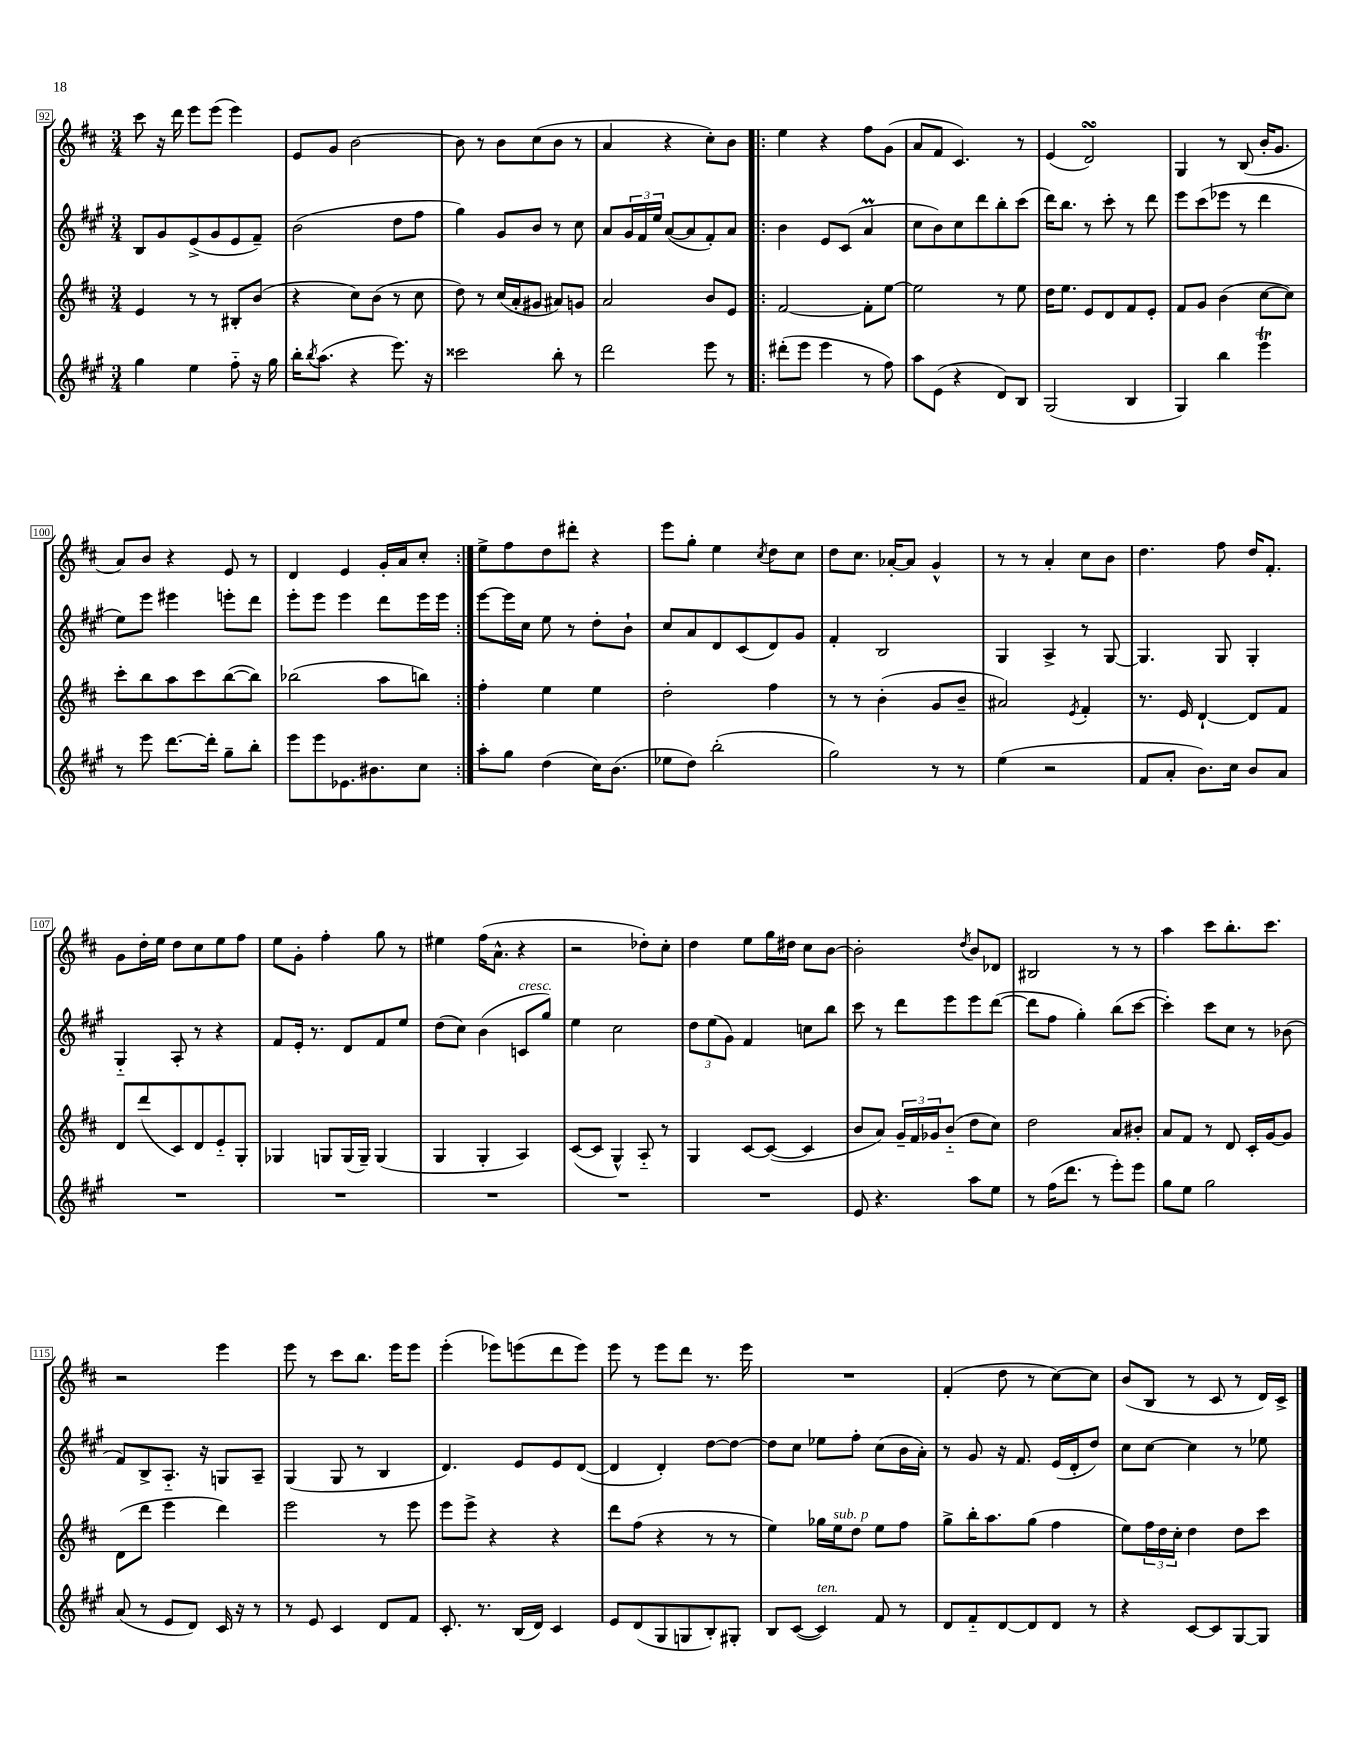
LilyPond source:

<<
\new StaffGroup <<
\new Staff = "s0" {
    \clef treble \key d \major \numericTimeSignature \time 3/4
    cis'''8 r16 d'''16 e'''8 e'''8( e'''4) |
    e'8 g'8 b'2~ |
    b'8 r8 b'8 cis''8( b'8 r8 |
    a'4 r4 cis''8-.) b'8 |
    \repeat volta 2 { e''4 r4 fis''8 g'8( |
    a'8 fis'8 cis'4.) r8 |
    e'4( d'2\turn) |
    g4 r8 b8( b'16-. g'8. |
    a'8) b'8 r4 e'8 r8 |
    d'4 e'4 g'16-. a'16 cis''8-. | }
    e''8-> fis''8 d''8 dis'''8-. r4 |
    e'''8 g''8-. e''4 \acciaccatura { cis''8 } d''8 cis''8 |
    d''8 cis''8. aes'16~-. aes'8 g'4-^ |
    r8 r8 a'4-. cis''8 b'8 |
    d''4. fis''8 d''16 fis'8.-. |
    g'8 d''16-. e''16 d''8 cis''8 e''8 fis''8 |
    e''8 g'8-. fis''4-. g''8 r8 |
    eis''4 fis''16( a'8.-^ r4 |
    r2 des''8-.) cis''8-. |
    d''4 e''8 g''16 dis''16 cis''8 b'8~ |
    b'2-. \acciaccatura { d''8 } b'8 des'8 |
    bis2 r8 r8 |
    a''4 cis'''8 b''8.-. cis'''8. |
    r2 e'''4 |
    e'''8 r8 cis'''8 b''8. e'''16 e'''8 |
    e'''4-.( ees'''8) e'''8( d'''8 e'''8) |
    e'''8 r8 e'''8 d'''8 r8. e'''16 |
    R2. |
    fis'4-.( d''8 r8 cis''8~) cis''8 |
    b'8( b8 r8 cis'8 r8 d'16) cis'16-> \bar "|." |
}
\new Staff = "s1" {
    \clef treble \key a \major \numericTimeSignature \time 3/4
    b8 gis'8 e'8->( gis'8 e'8 fis'8--) |
    b'2( d''8 fis''8 |
    gis''4) gis'8 b'8 r8 cis''8 |
    a'8 \tuplet 3/2 { gis'16 fis'16 e''16 } a'8~( a'8 fis'8-.) a'8 |
    \repeat volta 2 { b'4 e'8 cis'8( a'4\prall |
    cis''8 b'8) cis''8 d'''8 b''8-. cis'''8( |
    d'''16) b''8. r8 cis'''8-. r8 d'''8 |
    e'''8 cis'''8( ees'''8 r8 d'''4 |
    e''8) e'''8 eis'''4 e'''8-. d'''8 |
    e'''8-. e'''8 e'''4 d'''8 e'''16 e'''16 | }
    e'''8~ e'''16 cis''16 e''8 r8 d''8-. b'8-! |
    cis''8 a'8 d'8 cis'8( d'8) gis'8 |
    fis'4-. b2 |
    gis4 a4-> r8 gis8~ |
    gis4. gis8 gis4-. |
    gis4-_ a8-. r8 r4 |
    fis'8 e'16-. r8. d'8 fis'8 e''8 |
    d''8( cis''8) b'4( c'8^\markup { \italic "cresc." } gis''8) |
    e''4 cis''2 |
    \tuplet 3/2 { d''8 e''8( gis'8) } fis'4 c''8 b''8 |
    cis'''8 r8 d'''8 e'''8 e'''8 d'''8~( |
    d'''8 fis''8 gis''4-.) b''8( cis'''8~ |
    cis'''4-.) cis'''8 cis''8 r8 bes'8( |
    fis'8) b8-> a8.-_ r16 g8 a8-- |
    gis4( gis8 r8 b4 |
    d'4.) e'8 e'8 d'8~( |
    d'4 d'4-.) d''8~ d''8~ |
    d''8 cis''8 ees''8 fis''8-. cis''8( b'16 a'16-.) |
    r8 gis'8 r16 fis'8. e'16( d'16-. d''8) |
    cis''8 cis''8~ cis''4 r8 ees''8 \bar "|." |
}
\new Staff = "s2" {
    \clef treble \key d \major \numericTimeSignature \time 3/4
    e'4 r8 r8 bis8-. b'8( |
    r4 cis''8) b'8( r8 cis''8 |
    d''8) r8 cis''16( a'16-. gis'8 ais'8) g'8 |
    a'2 b'8 e'8 |
    \repeat volta 2 { fis'2~ fis'8-. e''8~ |
    e''2 r8 e''8 |
    d''16 e''8. e'8 d'8 fis'8 e'8-. |
    fis'8 g'8 b'4( cis''8~ cis''8) |
    cis'''8-. b''8 a''8 cis'''8 b''8~( b''8) |
    bes''2( a''8 b''8) | }
    fis''4-. e''4 e''4 |
    d''2-. fis''4 |
    r8 r8 b'4-.( g'8 b'8-- |
    ais'2) \acciaccatura { e'8 } fis'4-. |
    r8. e'16 d'4~-! d'8 fis'8 |
    d'8 d'''8( cis'8) d'8 e'8-_ g8-. |
    ges4 g8 g16( g16--) g4( |
    g4 g4-. a4) |
    cis'8~( cis'8 g4-^) a8-_ r8 |
    g4 cis'8~ cis'8~( cis'4 |
    b'8 a'8) \tuplet 3/2 { g'16-- fis'16 ges'16 } b'8-_( d''8 cis''8) |
    d''2 a'8 bis'8-. |
    a'8 fis'8 r8 d'8 cis'16-. g'16~ g'8 |
    d'8( d'''8 e'''4 d'''4) |
    e'''2 r8 e'''8 |
    e'''8 e'''8-> r4 r4 |
    d'''8 fis''8( r4 r8 r8 |
    e''4) ges''16 e''16^\markup { \italic "sub. p" } d''8 e''8 fis''8 |
    g''8-> b''16-. a''8. g''8( fis''4 |
    e''8) \tuplet 3/2 { fis''16 d''16 cis''16-. } d''4 d''8 cis'''8 \bar "|." |
}
\new Staff = "s3" {
    \clef treble \key a \major \numericTimeSignature \time 3/4
    gis''4 e''4 fis''8-_ r16 gis''16 |
    b''16-. \acciaccatura { b''8 } a''8.( r4 e'''8.) r16 |
    cisis'''2 b''8-. r8 |
    d'''2 e'''8 r8 |
    \repeat volta 2 { dis'''8-.( e'''8 e'''4 r8 fis''8) |
    a''8 e'8( r4 d'8) b8 |
    gis2( b4 |
    gis4) b''4 e'''4\trill |
    r8 e'''8 d'''8.~ d'''16-. gis''8-- b''8-. |
    e'''8 e'''8 ees'8. bis'8. cis''8 | }
    a''8-. gis''8 d''4( cis''16) b'8.( |
    ees''8 d''8) b''2-.( |
    gis''2) r8 r8 |
    e''4( r2 |
    fis'8 a'8-. b'8.) cis''16 b'8 a'8 |
    R2. |
    R2. |
    R2. |
    R2. |
    R2. |
    e'8 r4. a''8 e''8 |
    r8 fis''16( d'''8. r8 e'''8-.) e'''8 |
    gis''8 e''8 gis''2 |
    a'8( r8 e'8 d'8) cis'16 r16 r8 |
    r8 e'8 cis'4 d'8 fis'8 |
    cis'8.-. r8. b16( d'16) cis'4 |
    e'8 d'8( gis8 g8 b8-.) gis8-. |
    b8 cis'8~( cis'4^\markup { \italic "ten." }) fis'8 r8 |
    d'8 fis'8-_ d'8~ d'8 d'8 r8 |
    r4 cis'8~ cis'8 gis8~ gis8 \bar "|." |
}
>>
>>
\layout { \context { \Score currentBarNumber = #92 \override BarNumber.stencil = #(make-stencil-boxer 0.1 0.3 ly:text-interface::print) } }
